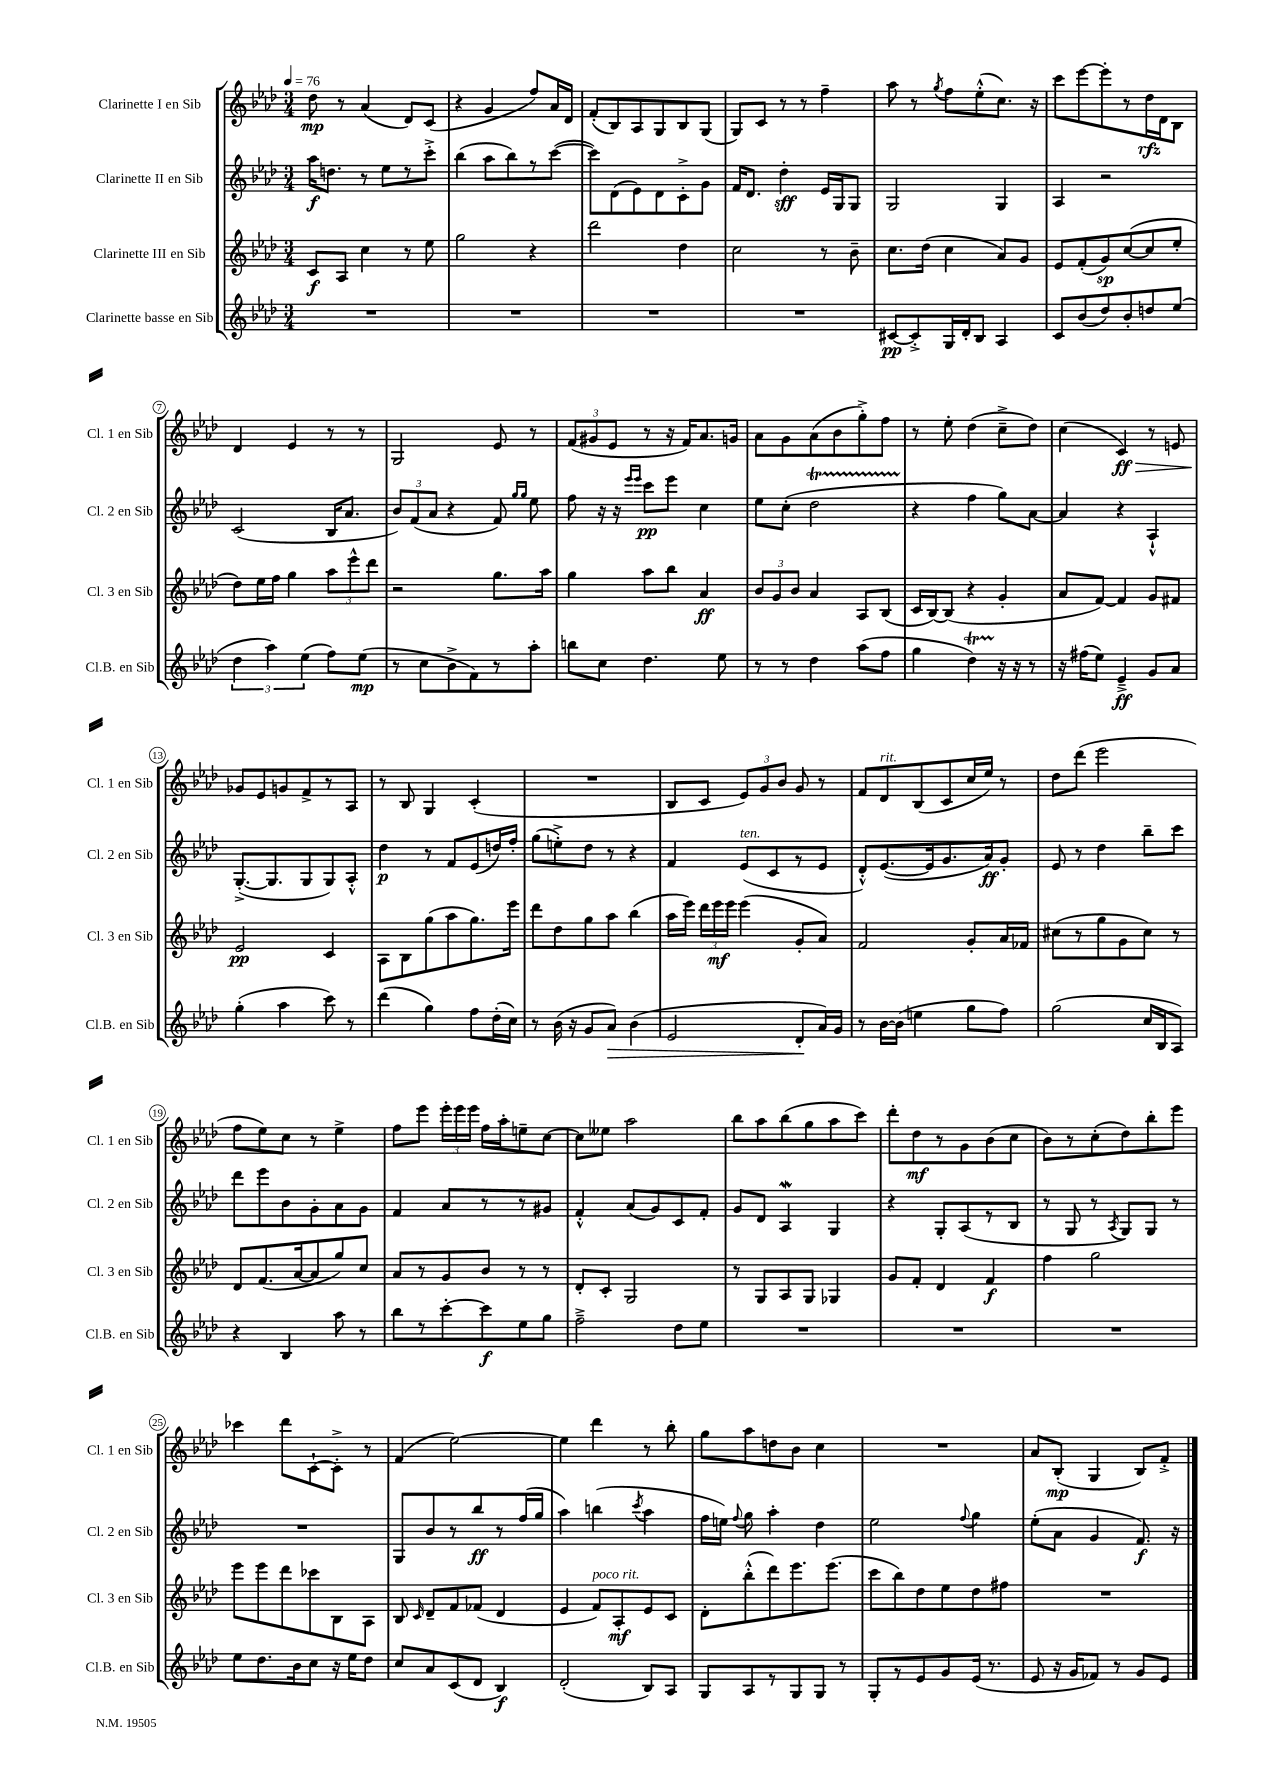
<<
\new StaffGroup <<
\new Staff = "s0" \with { instrumentName = "Clarinette I en Sib" shortInstrumentName = "Cl. 1 en Sib" } {
    \clef treble \key aes \major \numericTimeSignature \time 3/4 \tempo 4 = 76
    \autoBeamOff des''8\mp r8 aes'4( des'8[) c'8]( |
    r4 g'4 f''8[) aes'16 des'16] |
    f'8[-.( bes8) aes8 g8 bes8 g8]( |
    g8[) c'8] r8 r8 f''4-- |
    aes''8 r8 \acciaccatura { g''8 } f''8[ ees''8-.-^( c''8.]) r16 |
    c'''8[ ees'''8~ ees'''8-. r8 des''16\rfz des'16 bes8] |
    des'4 ees'4 r8 r8 |
    g2 ees'8 r8 |
    \tuplet 3/2 { f'8[( gis'8 ees'8] } r8 r16 f'16[) aes'8. g'16] |
    aes'8[ g'8 aes'8( bes'8 g''8-.->) f''8] |
    r8 ees''8-. des''4( c''8[---> des''8]) |
    c''4( c'4\ff\>) r8 e'8 |
    ges'8[\! ees'8 g'8 f'8-> r8 aes8] |
    r8 bes8 g4 c'4-.( |
    R2. |
    bes8[ c'8] \tuplet 3/2 { ees'8[) g'8 bes'8] } g'8 r8 |
    f'8[ des'8^\markup { \italic "rit." } bes8( c'8 c''16 ees''16]) r8 |
    des''8[ des'''8]( ees'''2 |
    f''8[ ees''8) c''8] r8 ees''4-> |
    f''8[ ees'''8] \tuplet 3/2 { ees'''16[-. ees'''16 ees'''16] } f''16[ aes''16-. e''8-- c''8]~ |
    c''8[ eeses''8] aes''2 |
    bes''8[ aes''8 bes''8( g''8 aes''8 c'''8]) |
    des'''8[-. des''8\mf r8 g'8 bes'8( c''8] |
    bes'8[) r8 c''8-.( des''8) bes''8-. ees'''8] |
    ces'''4 des'''8[ c'8~-! c'8]-.-> r8 |
    f'4( ees''2~) |
    ees''4 des'''4 r8 bes''8-. |
    g''8[ aes''8 d''8 bes'8] c''4 |
    R2. |
    aes'8[ bes8]-.\mp( g4 bes8[) f'8]-.-> \bar "|." |
}
\new Staff = "s1" \with { instrumentName = "Clarinette II en Sib" shortInstrumentName = "Cl. 2 en Sib" } {
    \clef treble \key aes \major \numericTimeSignature \time 3/4
    \autoBeamOff aes''16[\f d''8.] r8 ees''8[ r8 c'''8]-.-> |
    bes''4( aes''8[ bes''8) r8 c'''8]~( |
    c'''8[) des'8( ees'8) des'8 c'8-.-> g'8] |
    f'16[ des'8.] des''4-.\sff ees'16[ g16 g8] |
    g2 g4 |
    aes4 r2 |
    c'2( bes16[ aes'8.] |
    \tuplet 3/2 { bes'8[) f'8( aes'8] } r4 f'8) \grace { g''16[ g''16] } ees''8 |
    f''8 r16 r16 \grace { ees'''16[ ees'''16] } c'''8[\pp ees'''8] c''4 |
    ees''8[ c''8]-.( des''2\startTrillSpan |
    r4\stopTrillSpan f''4 g''8[) aes'8]~ |
    aes'4 r4 aes4-!-^ |
    g8.[~-.->( g8. g8 g8) aes8]-.-^ |
    des''4\p r8 f'8[ ees'8( d''16) f''16]-. |
    g''8[( e''8-.->) des''8] r8 r4 |
    f'4 ees'8[^\markup { \italic "ten." }( c'8 r8 ees'8] |
    des'8[-.-^) ees'8.~( ees'16 g'8. aes'16\ff) g'8]-. |
    ees'8 r8 des''4 bes''8[-- c'''8] |
    des'''8[ ees'''8 bes'8 g'8-. aes'8 g'8] |
    f'4 aes'8[ r8 r8 gis'8] |
    f'4-.-^ aes'8[( g'8) c'8 f'8]-. |
    g'8[ des'8] aes4\mordent g4 |
    r4 g8[-. aes8( r8 bes8] |
    r8 g8 r8 \acciaccatura { aes8 } g8[) g8] r8 |
    R2. |
    g8[ bes'8 r8 bes''8\ff r8 f''16( g''16] |
    aes''4) b''4( \acciaccatura { c'''8 } aes''4 |
    f''16[ e''16]) \appoggiatura { f''8 } g''8 aes''4-. des''4 |
    ees''2 \appoggiatura { f''8 } g''4 |
    ees''8[-.( aes'8] g'4 f'8.\f) r16 \bar "|." |
}
\new Staff = "s2" \with { instrumentName = "Clarinette III en Sib" shortInstrumentName = "Cl. 3 en Sib" } {
    \clef treble \key aes \major \numericTimeSignature \time 3/4
    \autoBeamOff c'8[\f aes8] c''4 r8 ees''8 |
    g''2 r4 |
    des'''2 des''4 |
    c''2 r8 bes'8-- |
    c''8.[ des''16]( c''4 aes'8[) g'8] |
    ees'8[ f'8-.( g'8\sp) c''8~( c''8 ees''8]-. |
    des''8[) ees''16 f''16] g''4 \tuplet 3/2 { aes''8[ ees'''8-^ des'''8] } |
    r2 g''8.[ aes''16] |
    g''4 aes''8[ bes''8] aes'4\ff |
    \tuplet 3/2 { bes'8[ g'8 bes'8] } aes'4 aes8[ bes8]( |
    c'16[ bes16~) bes8]( r4 g'4-. |
    aes'8[ f'8]~) f'4 g'8[ fis'8] |
    ees'2\pp c'4 |
    aes8[ bes8 g''8( aes''8 g''8.) ees'''16] |
    des'''8[ des''8 g''8 aes''8] bes''4( |
    aes''16[ ees'''16]) \tuplet 3/2 { des'''16[ ees'''16\mf ees'''16] } ees'''4( g'8[-. aes'8]) |
    f'2 g'8[-. aes'16 fes'16] |
    cis''8[( r8 g''8 g'8 cis''8]) r8 |
    des'8[ f'8.( aes'16~ aes'8 g''8) c''8] |
    aes'8[ r8 g'8 bes'8] r8 r8 |
    des'8[-. c'8]-. g2 |
    r8 g8[ aes8 g8] ges4 |
    g'8[ f'8]-. des'4 f'4\f |
    f''4 g''2 |
    ees'''8[ ees'''8 des'''8 ces'''8 bes8 aes8] |
    bes8 \grace { c'16 } des'8[-- f'8 fes'8]( des'4 |
    ees'4 f'8[^\markup { \italic "poco rit." }) aes8-.\mf ees'8 c'8] |
    des'8[-. bes''8-.-^( des'''8) ees'''8. ees'''8.]( |
    c'''8[ bes''8) des''8 ees''8 des''8 fis''8] |
    R2. \bar "|." |
}
\new Staff = "s3" \with { instrumentName = "Clarinette basse en Sib" shortInstrumentName = "Cl.B. en Sib" } {
    \clef treble \key aes \major \numericTimeSignature \time 3/4
    \autoBeamOff R2. |
    R2. |
    R2. |
    R2. |
    cis'8[~\pp cis'8-.-> g16 des'16-. bes8] aes4 |
    c'8[ bes'8( des''8) bes'8-. d''8 ees''8]( |
    \tuplet 3/2 { des''4 aes''4) ees''4( } f''8[) ees''8]\mp( |
    r8 c''8[ bes'8-> f'8) r8 aes''8]-. |
    b''8[ c''8] des''4. ees''8 |
    r8 r8 des''4 aes''8[( f''8] |
    g''4 des''4\startTrillSpan) r16\stopTrillSpan r16 r8 |
    r16 fis''16[( ees''8]) ees'4--->\ff g'8[ aes'8] |
    g''4-.( aes''4 c'''8) r8 |
    des'''4( g''4) f''8[ des''16-.( c''16]) |
    r8 bes'16( r16 g'8[ aes'8]\>) bes'4( |
    ees'2 des'8[-.\! aes'16) g'16] |
    r8 bes'16[~ bes'16]( e''4 g''8[ f''8]) |
    g''2( c''16[ bes16 aes8]) |
    r4 bes4 aes''8 r8 |
    bes''8[ r8 c'''8~-. c'''8\f ees''8 g''8] |
    f''2---> des''8[ ees''8] |
    R2. |
    R2. |
    R2. |
    ees''8[ des''8. bes'16 c''8] r16 ees''16[ des''8] |
    c''8[ aes'8 c'8( des'8] bes4\f) |
    des'2-.( bes8[) aes8] |
    g8[ aes8 r8 g8 g8] r8 |
    g8[-. r8 ees'8 g'8 ees'16]( r8. |
    ees'8 r16 g'16[ fes'8]) r8 g'8[ ees'8] \bar "|." |
}
>>
>>
\layout { \context { \Score \override BarNumber.stencil = #(make-stencil-circler 0.1 0.3 ly:text-interface::print) } }
